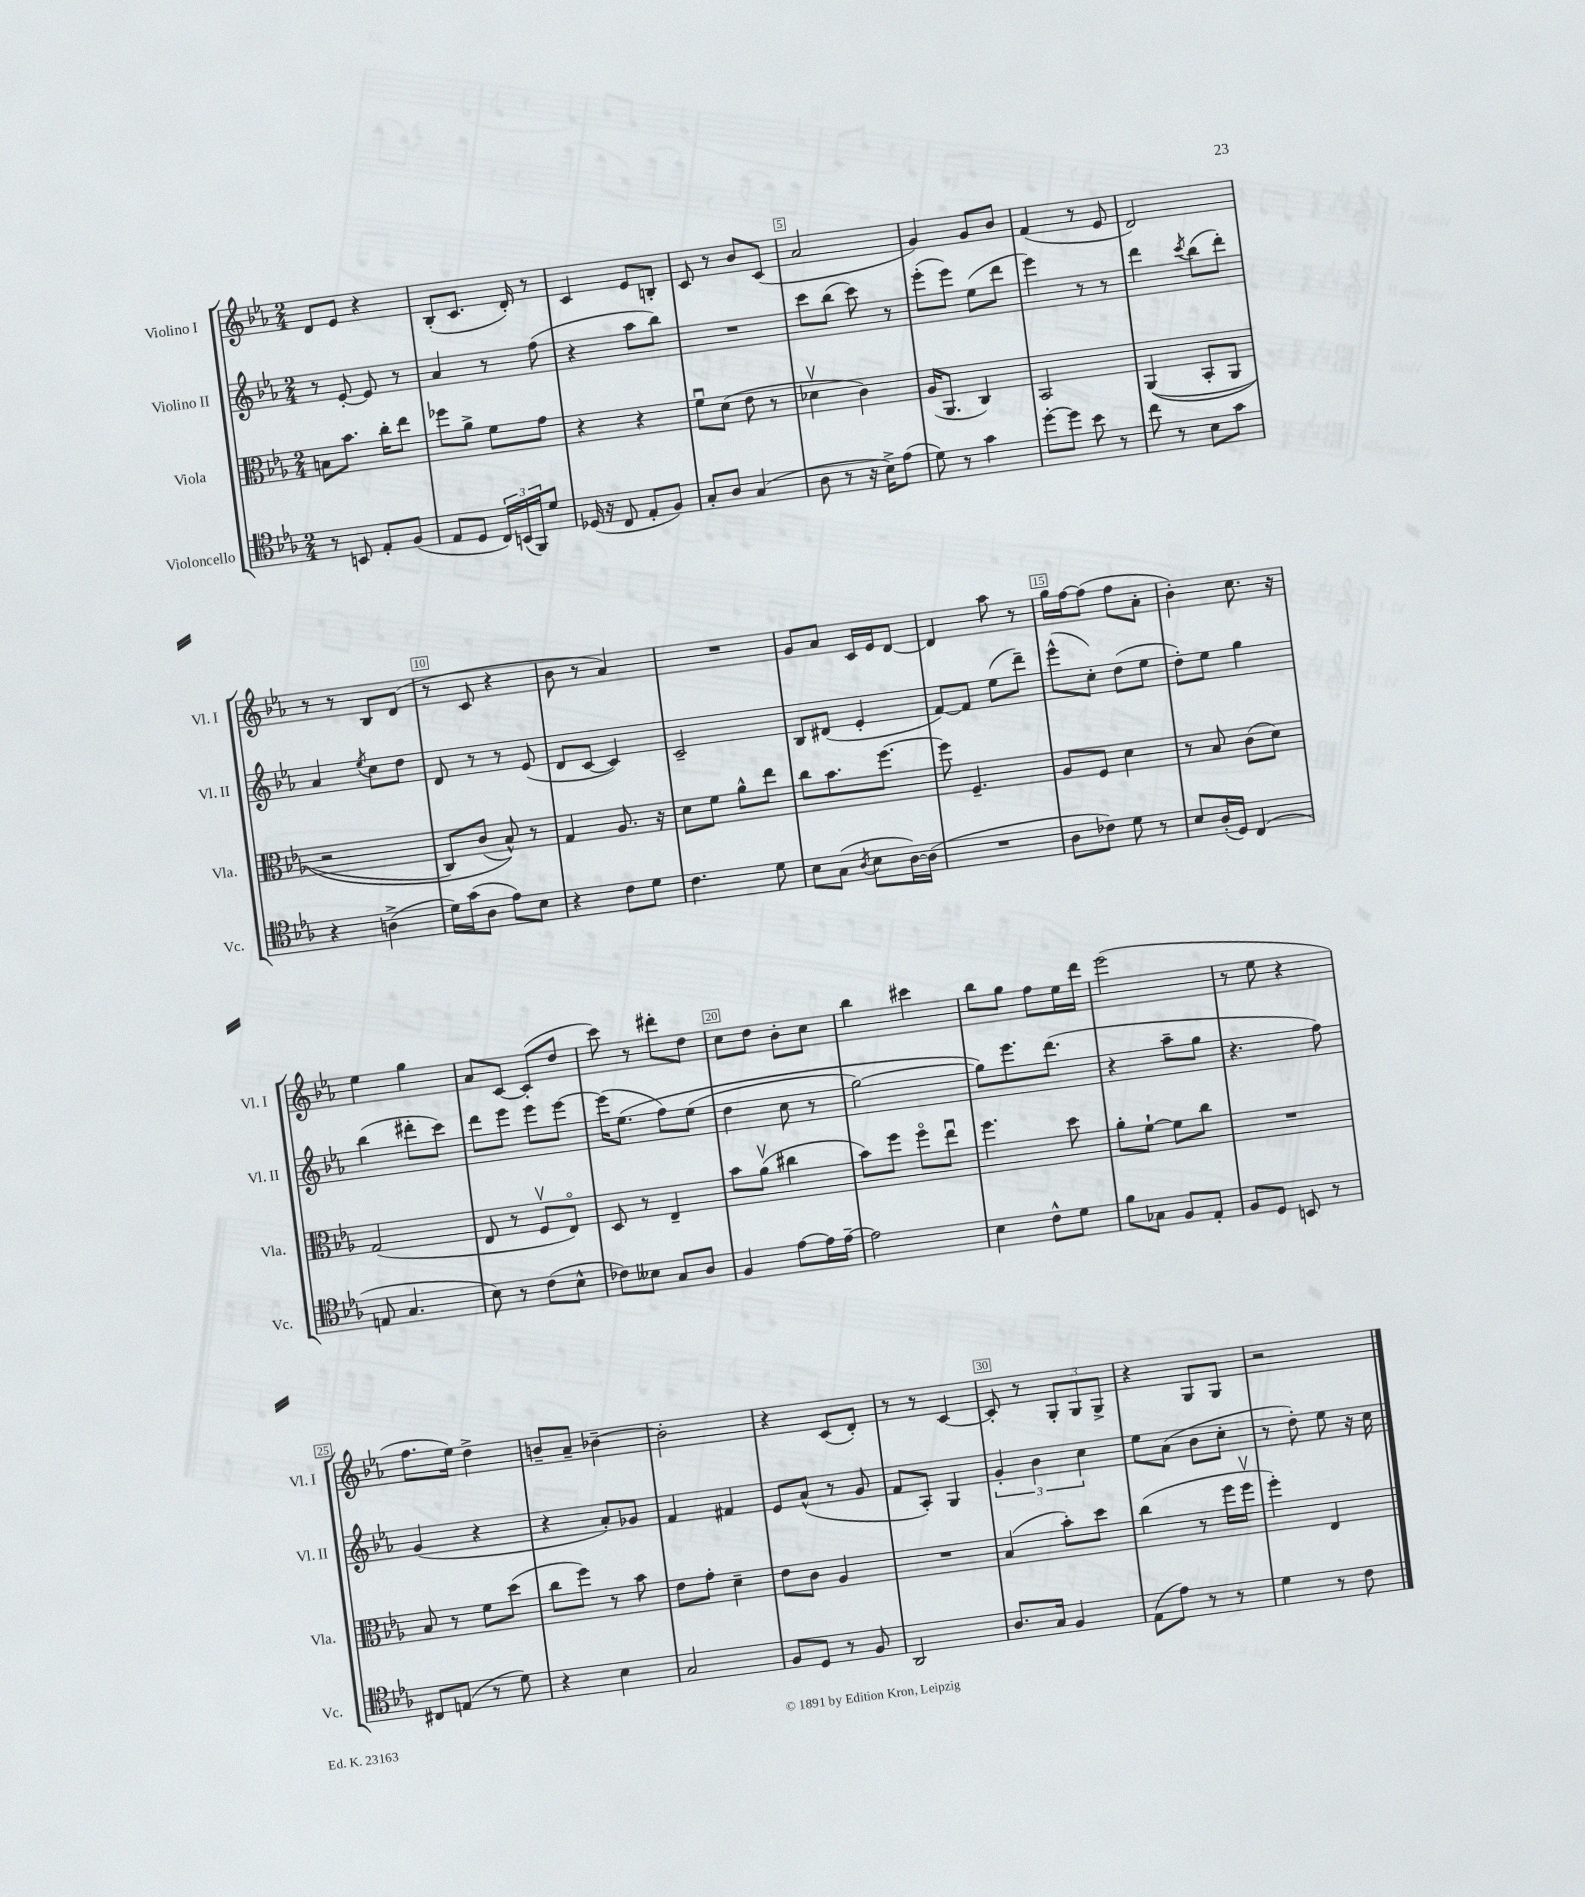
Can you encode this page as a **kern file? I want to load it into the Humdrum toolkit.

**kern	**kern	**kern	**kern
*staff4	*staff3	*staff2	*staff1
*clefC4	*clefC3	*clefG2	*clefG2
*k[b-e-a-]	*k[b-e-a-]	*k[b-e-a-]	*k[b-e-a-]
*M2/4	*M2/4	*M2/4	*M2/4
8r	8B\L	8r	8d/L
8BB/	8.b-\J	[8e-'/	8e-/J
8E-'/L	.	8e-/]	4r
.	16cc'\LK	.	.
(8F/J	8ee-\J	8r	.
=	=	=	=
8E-/L	8ff-\L	4a-/	(8B-'/L
8D/J	8a-^\J	.	8.c/J
24C/LL)	8f\L	8r	.
(24BB/	.	.	.
.	.	.	16d'/)
24FF/J)	.	.	.
8d/J	8g\J	(8ff\	8r
=	=	=	=
(16D-/	4r	4r	4c/
16r	.	.	.
8C/	.	.	.
8E-'/L	4r	8aa-\L	8e-/L
8F/J)	.	8bb-\J)	8B'/J
=	=	=	=
8G'/L	8fu\L	2r	8c/
8A-/J	(8d\J	.	8r
(4G/	8e-\	.	8b-/L
.	8r	.	(8c/J
=	=	=	=
8A-\	4d-v\	8ccc\L	2a-/
8r	.	(8bb-\J	.
16r	4c\)	8ccc\)	.
16B-^\LK)	.	.	.
(8e-\J	.	8r	.
=	=	=	=
8d\)	(16A-/LK	(8eee-'\L	4g/)
.	8.AA-/J	.	.
8r	.	8eee-\J)	.
4g\	4C/)	(8ee-\L	8g/L
.	.	8ddd\J	8b-/J
=	=	=	=
[8dd'\L	2BB-/	4eee-\)	(4f/
8dd\]J	.	.	.
8b-\	.	8r	8r
8r	.	8r	8e-/
=	=	=	=
8cc\	&((4AA-/	4ddd\	2d/)
8r	.	.	.
.	.	8qccc/	.
8B-\L	8BB-'/L	(8bb-\L	.
8g\J	8AA-/J	8ddd'\J)	.
=	=	=	=
4r	2r	4a-/	8r
.	.	.	8r
.	.	8qee-/	.
(4A^\	.	8cc\L	8B-/L
.	.	8dd\J	(8d/J
=	=	=	=
16d\LL)	8C/L)	8d/	8r
(16g\J	.	.	.
8A-\J	(8c/J	8r	8c/
8e-\L)	8B-^^/)&)	8r	4r
8B-\J	8r	(8e-/	.
=	=	=	=
4r	4G/	8d/L	8b-\
.	.	[8c/J	8r
8c\L	8.A-/	4c/])	4a-/)
8d\J	.	.	.
.	16r	.	.
=	=	=	=
4.c\	8d\L	2c~/	2r
.	8f\J	.	.
.	8a-^^\L	.	.
8d\	8ee-\J	.	.
=	=	=	=
8B-\L	8cc\L	8B-/L	8g/L
(8G\J	8.b-\	(8d#/J	8a-/J
8qA-/	.	.	.
8B-\L	.	4e-'/	16c/LL
.	[8.ff\J	.	16e-/J
[16A-\L)	.	.	[8d/J
(16A-\]JJ	.	.	.
=	=	=	=
2r	8ff\]	[8f/L)	4d/]
.	4.F~/	8f/]J	.
.	.	(8ee-\L	8aa-\
.	.	8ddd~\J)	8r
=	=	=	=
8A-\L	8A-/L	(8eee-^^\L	16gg\LL
.	.	.	[16ff\J
8c-\J)	8F/J	8cc'\J)	(8ff\]J
8d\	4d\	(8dd\L	8ff\L
8r	.	8ee-\J	8a-'\J
=	=	=	=
8B-/L	8r	8dd'\L)	4b-'\)
(16A-'/L	8B-/	8ee-\J	.
16D/JJ)	.	.	.
(4C/	(8c\L	4gg\	8.cc\
.	8d\J)	.	.
.	.	.	16r
=	=	=	=
8E/	(2G/	(4bb-\	4ee-\
4.G/	.	.	.
.	.	8ddd#'\L	4gg\
.	.	8ccc\J)	.
=	=	=	=
8B-\)	8E-/	8ddd\L	8a-/L
8r	8r	8eee-\J	[8c/J
(8c\L	8Fv/L	8eee-\L	(8c'/]L
8B-^^\J	8E-o/J)	[8eee-\J	8dd/J
=	=	=	=
8c-\L)	8D/	(16eee-\]LK	8ccc\)
.	.	&(8.ee-\J	.
8B--\J	8r	.	8r
8G/L	4E-~/	8ff\L)	8ddd#'\L
8A-/J	.	(8ee-\J	8dd\J
=	=	=	=
4F/	8b-\L	4dd\	8cc\L
.	(8a-v\J	.	8dd\J
[8e-\L	4cc#\	8cc\	8b-'\L
16e-\]L	.	8r	8cc\J
[16e-~\JJ	.	.	.
=	=	=	=
2e-\]	8b-\L)	[2gg\)	4bb-\
.	8ff\J	.	.
.	8ffo\L	.	4ccc#\
.	8ee-u\J	.	.
=	=	=	=
4B-\	4.ff\	8gg\]L&)	8bb-\L
.	.	8.eee-\	8gg\J
8c^^\L	.	.	8ff\L
.	.	(8.ddd\J	.
8d\J	8dd\	.	16ee-\L
.	.	.	16ddd\JJ
=	=	=	=
8f\L	8a-'\L	4r	(2eee-\
8G-\J	[8f`\J	.	.
8F/L	8f\]L	8aa-~\L	.
8E-'/J	8cc\J	8gg\J	.
=	=	=	=
8F/L	2r	4.r	8r
8D/J	.	.	8ee-\
8BB/	.	.	4r
8r	.	8ff\)	.
=	=	=	=
8C#/L	8B-/	(4g/	8.ff\L
(8E/J	8r	.	.
.	.	.	16ee-\Jk)
8r	8f\L	4r	4dd^\
8d\)	(8dd\J	.	.
=	=	=	=
4r	8cc\L	4r	8b~/L
.	8ff\J)	.	8a-~/J
4B-\	8r	8a-'/L)	[4b-~\
.	8b-\	8g-/J	.
=	=	=	=
2G/	8e-\L	4f/	2b-'\]
.	8g'\J	.	.
.	4d~\	4f#/	.
=	=	=	=
8F/L	8e-\L	8e-/L	4r
8D/J	8c\J	(8a-^^/J	.
8r	4A-/	8r	(8c/L
8F/	.	8g/	8d'/J)
=	=	=	=
2AA-/	2r	8f/L	8r
.	.	8A-'/J)	8r
.	.	4G/	[4c/
=	=	=	=
8.A-/L	(4B-/	6g'/	8c'/]
.	.	.	8r
.	.	6b-\	.
16G/Jk	.	.	.
4F/	8b-'\L)	.	12G'/L
.	.	6cc\	12G/
.	8dd\J	.	.
.	.	.	12G^/J
=	=	=	=
(8E-\L	(4cc\	8ee-\L	4r
8e-\J)	.	(8a-\J	.
8r	8r	8b-\L	8G/L
8r	16ff\LL	8cc'\J	8G/J
.	16ffv\JJ	.	.
=	=	=	=
4d\	4ff'\)	8r	2r
.	.	8dd'\)	.
8r	4E-/	8ee-\	.
8c\	.	16r	.
.	.	16cc\	.
==	==	==	==
*-	*-	*-	*-
